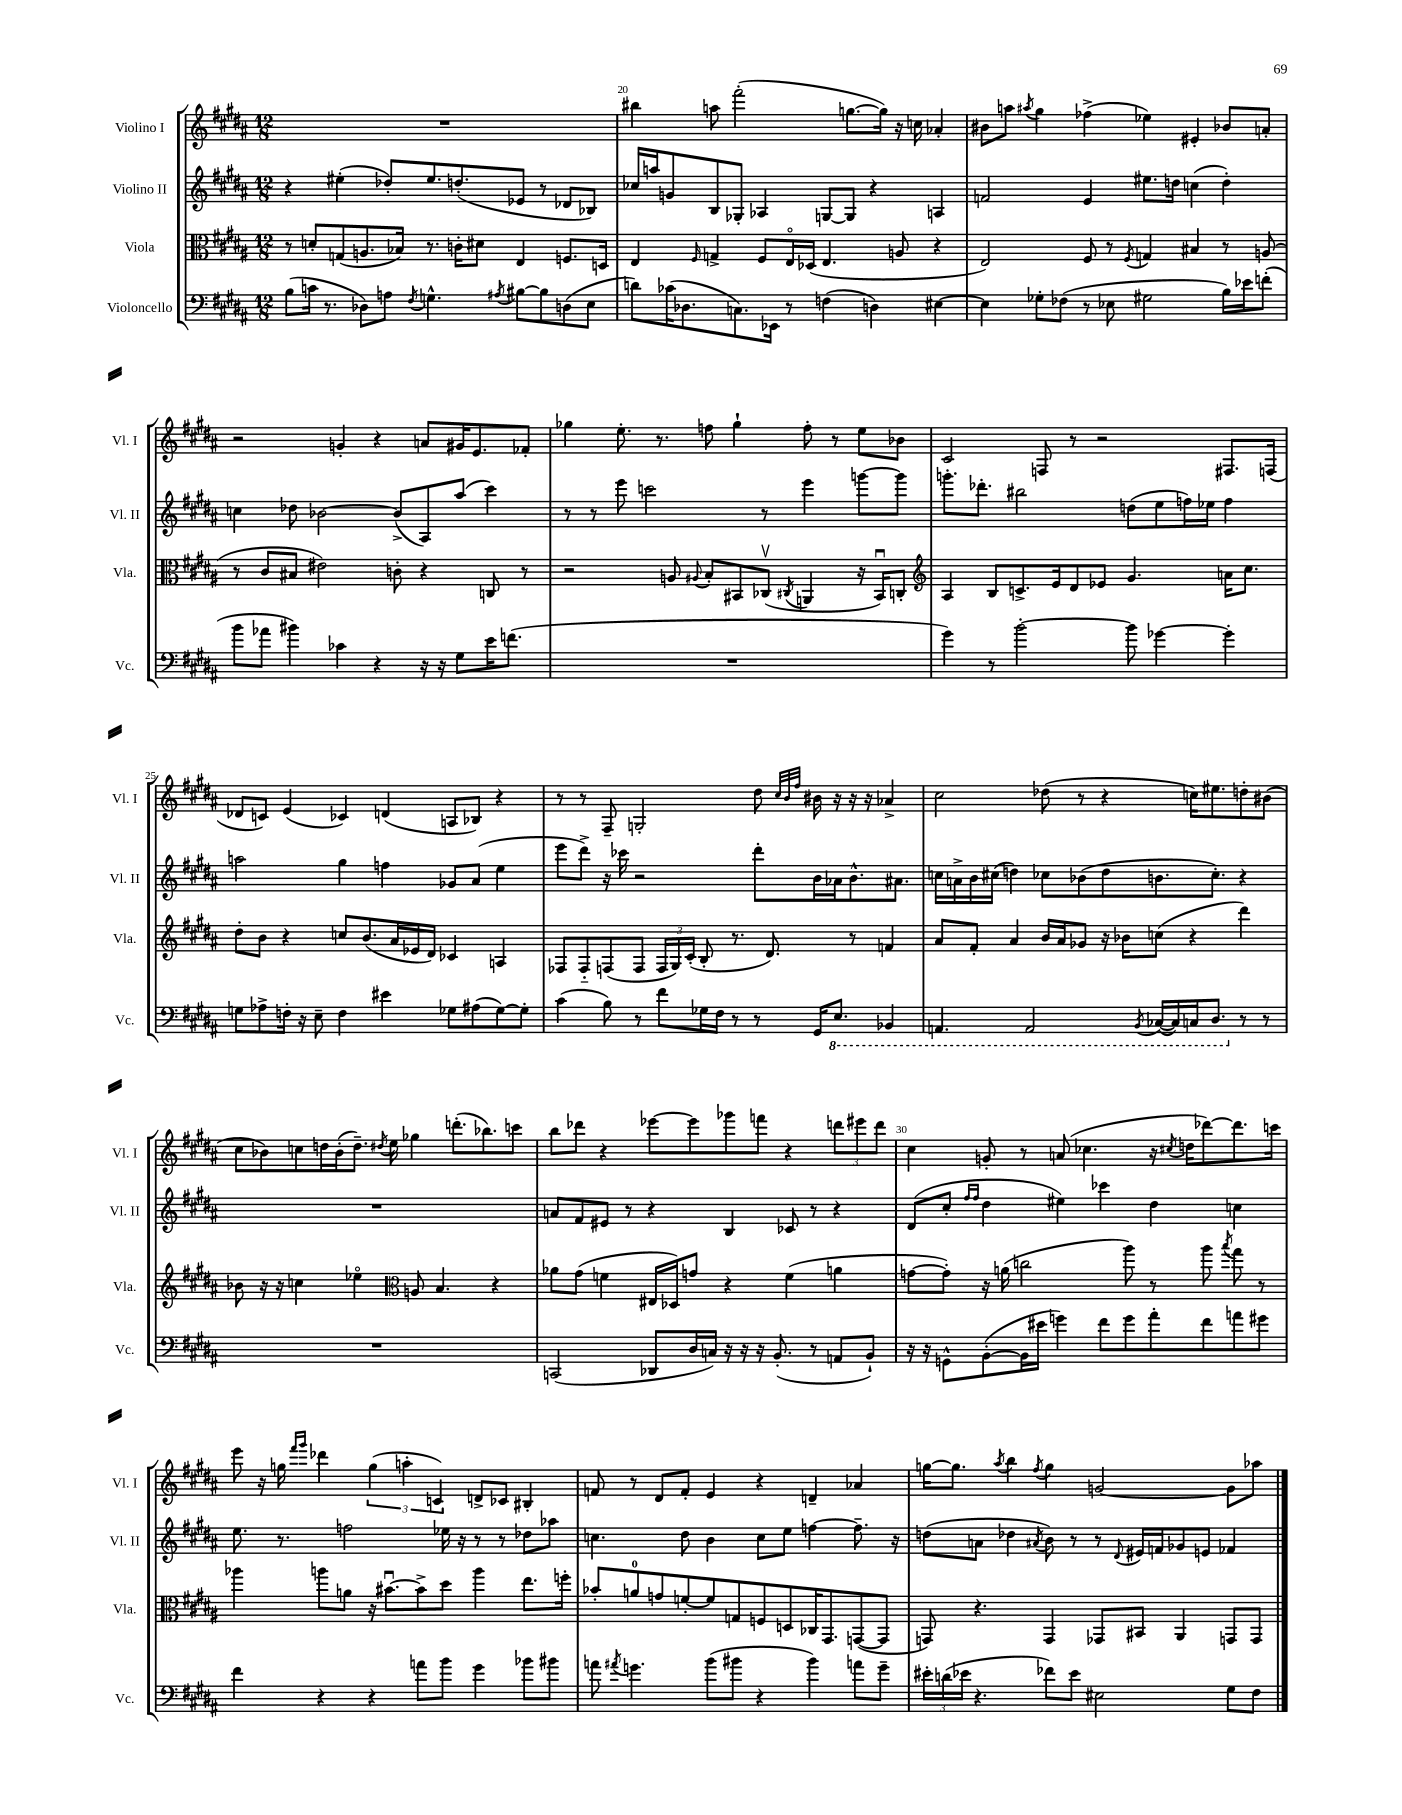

**kern	**kern	**kern	**kern
*staff4	*staff3	*staff2	*staff1
*clefF4	*clefC3	*clefG2	*clefG2
*k[f#c#g#d#a#]	*k[f#c#g#d#a#]	*k[f#c#g#d#a#]	*k[f#c#g#d#a#]
*M12/8	*M12/8	*M12/8	*M12/8
(8B	8r	4r	1.r
16c	8d'	.	.
8.r	.	.	.
.	(8G	(4ee#'	.
8D-)	8.A	.	.
8A	.	8dd-')	.
.	16B-)	.	.
8qF#	.	.	.
4.G^^	8.r	8.ee#	.
.	16c'	(8.dd'	.
.	8d#	.	.
8qA#	.	.	.
[8B#	4E	8e-	.
8B#]	.	8r	.
(8D	8.F	8d-	.
8E	.	8B-)	.
.	16D	.	.
=	=	=	=
8d)	4E	16cc-	4bb#
.	.	16aa	.
(16c-	.	8g	.
8.D-	.	.	.
.	16qqF#	.	.
.	4G^	8B	8aa
8.C)	.	8G-'	(2fff#'
.	8F#	4A-	.
16EE-	.	.	.
8r	16Eo	.	.
.	(16D-	.	.
(4F	4.E	[8G	.
.	.	8G]	[8.gg
4D)	.	4r	.
.	.	.	16gg])
.	8A	.	16r
.	.	.	16cc
[4E#	4r	4A	4a-'
=	=	=	=
4E#]	2E)	2f	8b#
.	.	.	8aa
.	.	.	8qaa#
8G-'	.	.	4gg#
(8F-	.	.	.
8r	8F#	4e	(4ff-^
8E-	8r	.	.
.	8qF#	.	.
2G#	4G	8.ee#	4ee-)
.	.	16dd	.
.	4B#	(4cc	4e#'
16B)	8r	4dd')	8b-
16e-	.	.	.
(8f'	(8A	.	8a'
=	=	=	=
8b	8r	4cc	2r
8a-	8c#	.	.
4b#)	8B#	8dd-	.
.	2e#)	[2b-	.
4c-	.	.	4g'
4r	.	.	4r
.	8c'	(8b-^]	.
16r	4r	8A#)	8a
16r	.	.	.
8G#	.	(8aa#	16g#
.	.	.	8.e
16e	8C	4ccc#)	.
(8.f	.	.	.
.	8r	.	8f-'
=	=	=	=
1.r	2r	8r	4gg-
.	.	8r	.
.	.	8eee	8.ee'
.	.	2ccc	.
.	.	.	8.r
.	8A	.	.
.	8qqA#	.	.
.	8B'	.	8ff
.	8BB#	.	4gg-`
.	(8C-v	8r	.
.	8qC#	.	.
.	4AA	4eee	8ff'
.	.	.	8r
.	16r	[8ggg	8ee
.	16BB#u)	.	.
.	8C'	8ggg]	8b-
=	=	=	=
*	*clefG2	*	*
4g#)	4A#	8.ggg'	2c#
.	.	8.ddd-'	.
8r	8B	.	.
[2b'	8.c^	2bb#	.
.	.	.	8F
.	16e	.	.
.	8d#	.	8r
.	8e-	.	2r
8b]	4.g#	(8dd	.
[4g-	.	8ee	.
.	.	16ff)	.
.	.	16ee-	.
4g-']	16a	4ff	8.F#
.	8.cc#	.	.
.	.	.	(16F
=	=	=	=
8G	8dd#'	2aa	8d-
8A-^	8b	.	8c)
16F'	4r	.	(4e
16r	.	.	.
8E~	.	.	.
4F	8cc	4gg#	4c-)
.	(8.b	.	.
4e#	.	4ff	(4d
.	16a#	.	.
.	16e-	.	.
.	16d#)	.	.
8G-	4c-	8g-	8A
(8A#	.	(8a#	8B-)
[8G-)	4A	4ee	4r
8G-']	.	.	.
=	=	=	=
(4c#	8F-	8eee	8r
.	8F-'~	8ddd#^)	8r
8B)	(8F	16r	8F#~
.	.	16ccc-	.
8r	8F	2r	2G'
8f#	24F	.	.
.	24G#)	.	.
.	(24c#'	.	.
16G-	8B'	.	.
16F#	.	.	.
8r	8.r	.	.
8r	.	8ddd#'	8dd#
.	8.d#)	.	.
.	.	.	32qqcc#
.	.	.	32qqb
.	.	.	32qqff#
16GG#	.	16b	16b#
8.EE	.	16a-	16r
.	8r	8.b^^	16r
.	.	.	16r
4BBB-	4f	.	4a-^
.	.	8.a#	.
=	=	=	=
4.AAA	8a#	16cc	2cc#
.	.	16a^	.
.	8f#'	16b	.
.	.	(16cc#	.
.	4a#	4dd)	.
2AAA	.	.	.
.	16b	8cc-	(8dd-
.	16a#	.	.
.	8g-	(8b-	8r
.	16r	8dd	4r
.	16b-	.	.
8qBBB	.	.	.
([16CC-	(8cc	8.b	.
16CC-])	.	.	.
16CC	4r	.	16cc)
8.DD#	.	8.cc-')	8.ee#
8r	4ddd#)	4r	8dd'
8r	.	.	(8b#
=	=	=	=
1.r	8b-	1.r	8cc#
.	16r	.	8b-)
.	16r	.	.
.	4cc	.	8cc
.	.	.	16dd
.	.	.	(16b-'
.	4ee-o	.	8.dd~)
.	.	.	8qdd#
.	.	.	16ee
*	*clefC3	*	*
.	8A	.	4gg-
.	4.B	.	.
.	.	.	(8.ddd'
.	.	.	8.bb-)
.	4r	.	.
.	.	.	8ccc
=	=	=	=
(2CC	8a-	8a	8bb
.	(8g#	8f#	8ddd-
.	4f	8e#	4r
.	.	8r	.
8DD-	16E#	4r	[8eee-
.	16D-)	.	.
16D#	8g	.	8eee-]
16C)	.	.	.
16r	4r	4B	8ggg-
16r	.	.	.
16r	.	.	8fff
(8.BB'	.	.	.
.	(4f	8c-	4r
8r	.	8r	.
8AA	4a	4r	12ddd
.	.	.	12eee#
8BB`)	.	.	.
.	.	.	12ddd
=	=	=	=
16r	[8g	(8d#	4cc#
16r	.	.	.
8GG^^	8g'])	8cc#'	.
.	.	16qqff#	.
.	.	16qqff#	.
([8BB'	16r	4dd#	8g'
.	(16a	.	.
16BB]	2cc	.	8r
16e#	.	.	.
4g)	.	4ee#)	(8a
.	.	.	4.cc-
8f#	.	4ccc-	.
8g	8aa#)	.	.
8a#'	8r	4dd#	16r
.	.	.	8qcc#
.	.	.	16dd
8f#	8aa#	.	[8ddd-)
.	8qbb	.	.
8a	8gg#	4cc	8.ddd-]
8g#	8r	.	.
.	.	.	16ccc
=	=	=	=
4f#	4aa-	8.ee	8eee
.	.	.	16r
.	.	8.r	16gg
.	.	.	16qqfff#
.	.	.	16qqggg#
4r	8aa	.	4ddd-
.	8a	2ff	.
4r	16r	.	(6gg
.	[8.b#u	.	.
.	.	.	6aa'
8a	8b#^]	.	.
.	.	.	6c)
8b	8dd#	16ee-	.
.	.	16r	.
4g#	4aa	8r	8d^
.	.	8r	8c-
8b-	8.ee	8dd-	4B#'
8b#	.	8aa-	.
.	16ff'	.	.
=	=	=	=
8a	8b-'	4.cc	8f
8qa#	.	.	.
4.g	8a	.	8r
.	8g	.	8d#
.	[8f'	8dd#	8f'
(8b	8f]	4b	4e
8b#	8G	.	.
4r	8F	8cc	4r
.	8D	8ee	.
4b#)	16C-	[4ff	4d~
.	8.GG#	.	.
8a	([8GG	8.ff~]	4a-
8g~	8GG]	.	.
.	.	16r	.
=	=	=	=
24e#'	8GG)	(8dd	[16gg
(24d	.	.	.
.	.	.	8.gg]
24e-	.	.	.
4.r	4.r	8a	.
.	.	.	8qaa#
.	.	4dd-	4bb
.	.	8qa#	8qff#
8f-)	4GG	8b)	4gg
8e-	.	8r	.
2E#	8GG-	8r	[2g
.	.	8qqd#	.
.	8BB#	16e#	.
.	.	16f	.
.	4AA#	8g-	.
.	.	8e	.
8G#	8GG	4f-	8g]
8F#	8GG	.	8aa-
==	==	==	==
*-	*-	*-	*-
